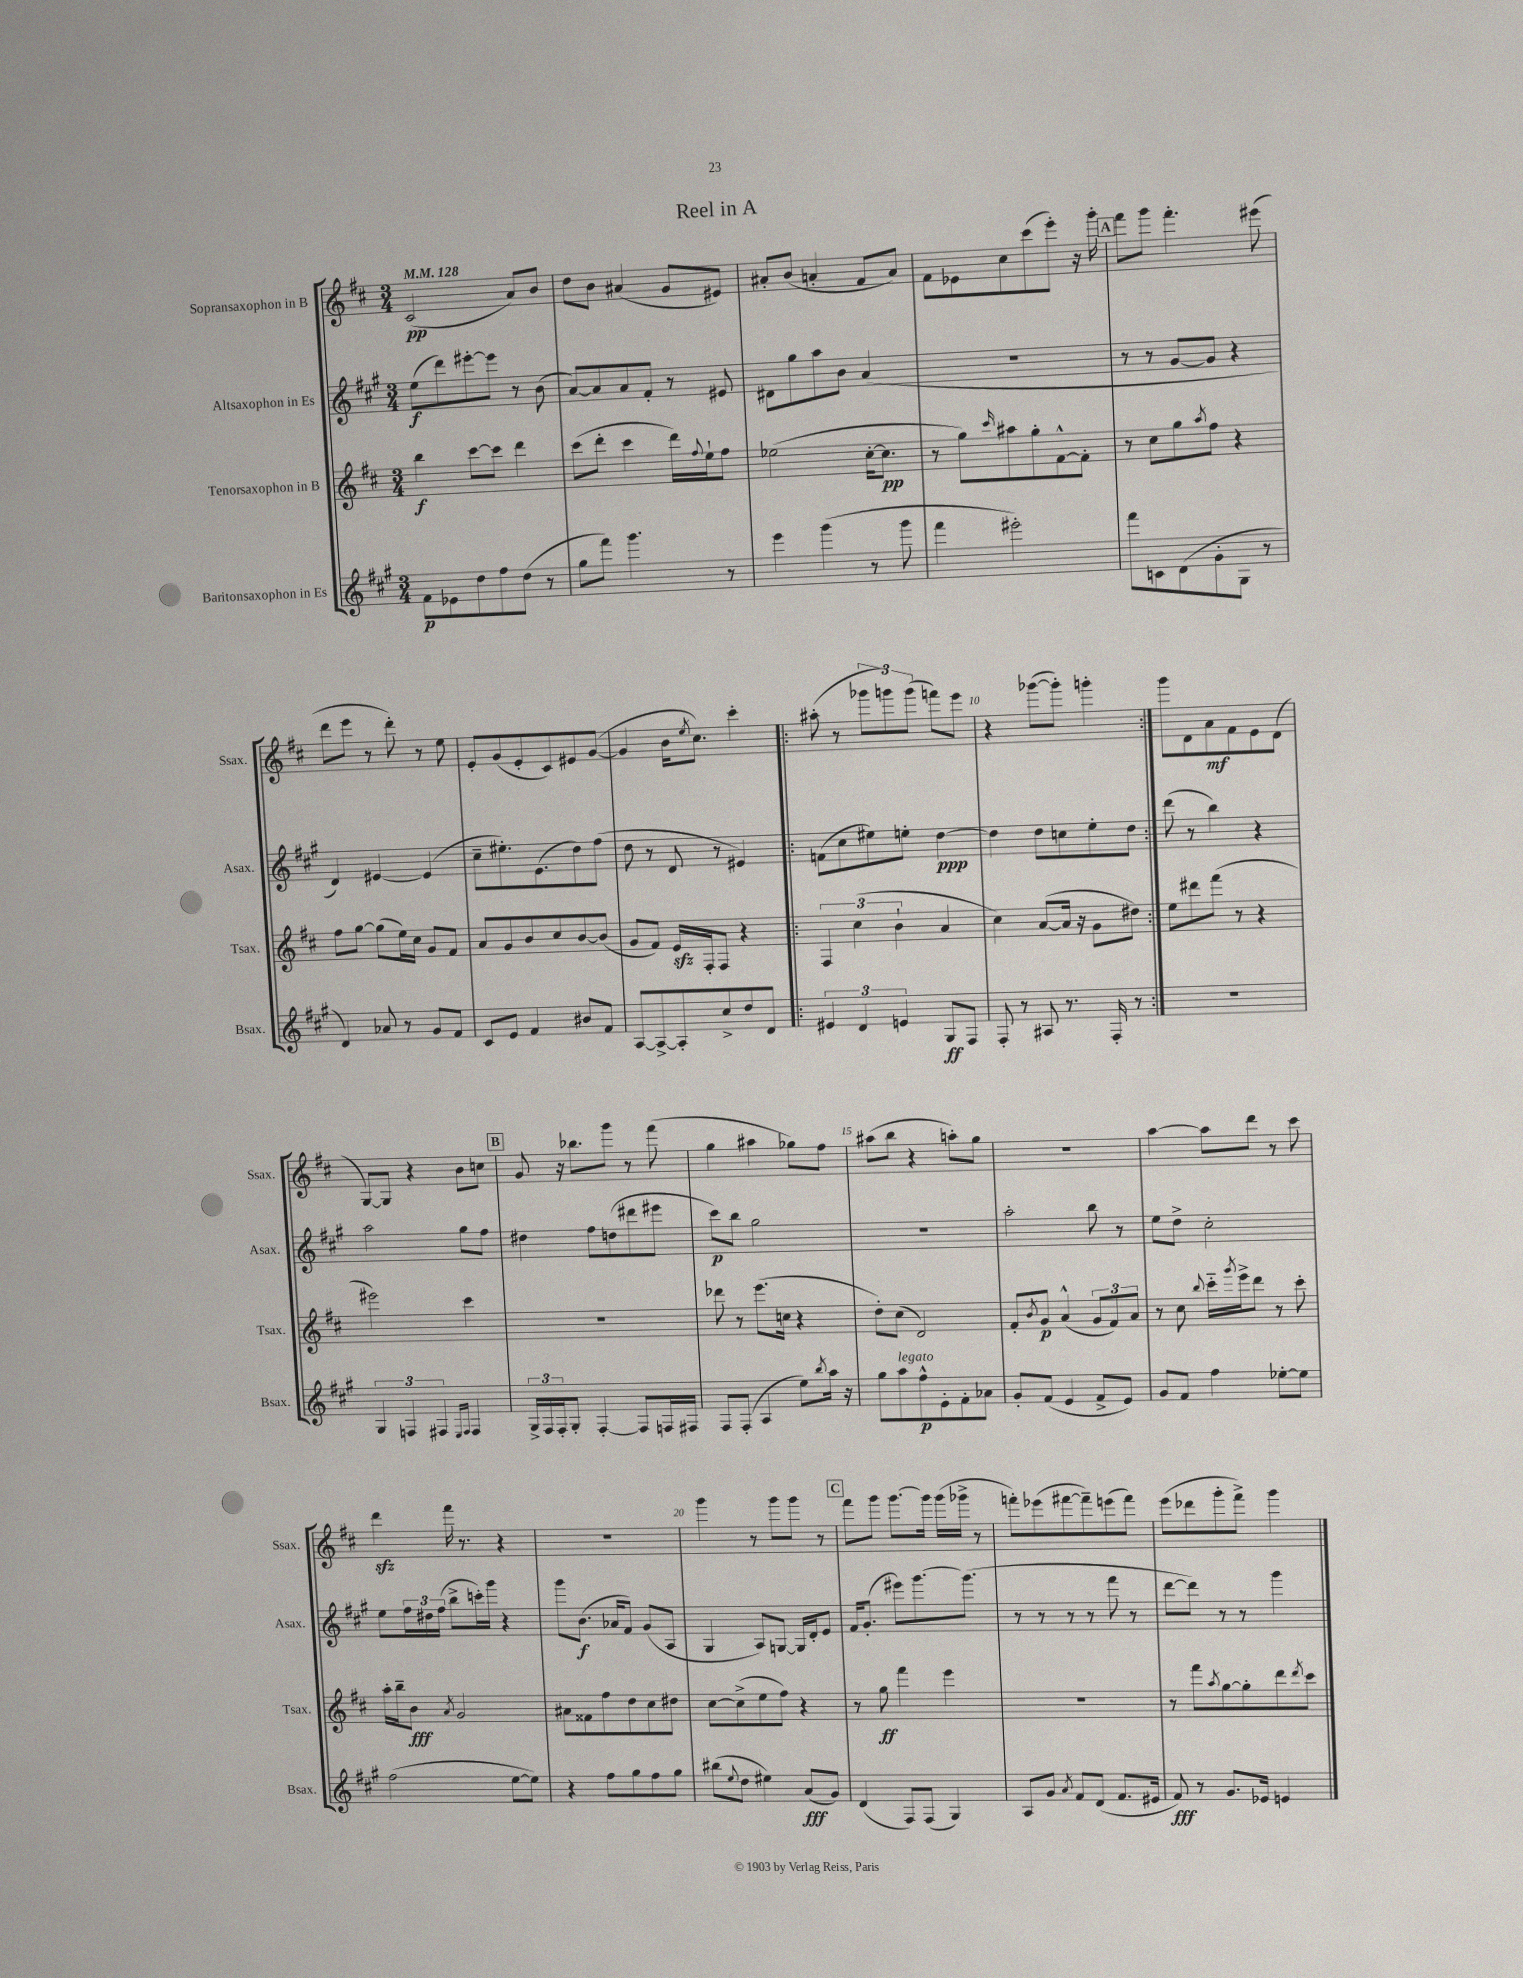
\header { title = "Reel in A" }
<<
\new StaffGroup <<
\new Staff = "s0" \with { instrumentName = "Sopransaxophon in B" shortInstrumentName = "Ssax." } {
    \clef treble \key d \major \numericTimeSignature \time 3/4 \tempo 4 = 128
    cis'2\pp( a'8) b'8 |
    d''8 b'8 ais'4( g'8 eis'8) |
    ais'8-. b'8( a'4-. fis'8 a'8) |
    fis'8 ees'8 cis''8 cis'''8( e'''8-.) r16 g'''16-. |
    \mark \markup { \box "A" } fis'''8 g'''8 fis'''4.-. eis'''8( |
    d'''8 e'''8 r8 d'''8-.) r8 e''8 |
    e'8-. g'8( e'8-. cis'8) eis'8 g'8~( |
    g'4 b'16 \acciaccatura { e''8 } cis''8.) cis'''4-. |
    \repeat volta 2 { ais''8-.( r8 \tuplet 3/2 { ges'''8 g'''8) g'''8( } f'''8) e'''8 |
    r4 ges'''8~( ges'''8-.) g'''4-. | }
    g'''8 d'8 a'8\mf fis'8 e'8 d'8( |
    g8~) g8 r4 b'8 c''8 |
    \mark \markup { \box "B" } g'8 r16 bes''8. g'''8 r8 fis'''8( |
    g''4 ais''4 ges''8) fis''8 |
    ais''8( b''8 r4 a''8-.) g''8 |
    R2. |
    a''4~ a''8 d'''8 r8 cis'''8 |
    d'''4\sfz fis'''16 r8. r4 |
    R2. |
    g'''4 r8 g'''8 g'''8 r8 |
    \mark \markup { \box "C" } fis'''8 g'''8 g'''8.~ g'''16 g'''16( ges'''16-> r8 |
    f'''8-.) ees'''8( fis'''8~ fis'''8--) e'''8( fis'''8) |
    e'''8( des'''8 g'''8-. fis'''8->) g'''4 \bar "|." |
}
\new Staff = "s1" \with { instrumentName = "Altsaxophon in Es" shortInstrumentName = "Asax." } {
    \clef treble \key a \major \numericTimeSignature \time 3/4
    e''8\f( d'''8) eis'''8~-. eis'''8 r8 b'8( |
    a'8~) a'8 a'8 fis'8-. r8 eis'8 |
    dis'8 gis''8 a''8 b'8 a'4( |
    R2. |
    \mark \markup { \box "A" } r8 r8 gis'8~ gis'8 r4 |
    d'4) eis'4~ eis'4( |
    cis''8-- eis''8.-.) e'8.( d''8) fis''8( |
    d''8 r8 d'8 r8 eis'4) |
    \repeat volta 2 { f'8( cis''8 eis''8) e''8-. d''4~\ppp |
    d''4 d''8 c''8 e''8-. d''8 | }
    d'''8( r8 b''4) r4 |
    a''2 gis''8 fis''8 |
    \mark \markup { \box "B" } dis''4 fis''8 d''8( dis'''8 eis'''8 |
    cis'''8\p) b''8 gis''2 |
    R2. |
    a''2-. b''8 r8 |
    e''8 d''8-> cis''2-. |
    e''8 \tuplet 3/2 { fis''16 dis''16 fis''16( } b''8-> c'''16-.) gis'''16 r4 |
    gis'''8 b'8.\f( aes'16 fis'8) gis'8( a8 |
    gis4 a8) g8~ g16 d'16-. e'8 |
    \mark \markup { \box "C" } fis'16 gis'8.-.( eis'''8) gis'''8.~ gis'''8.( |
    r8 r8 r8 r8 fis'''8 r8 |
    d'''8~ d'''8) r8 r8 gis'''4 \bar "|." |
}
\new Staff = "s2" \with { instrumentName = "Tenorsaxophon in B" shortInstrumentName = "Tsax." } {
    \clef treble \key d \major \numericTimeSignature \time 3/4
    b''4\f cis'''8~ cis'''8 d'''4 |
    cis'''8( d'''8-. cis'''4 d'''16) \appoggiatura { fis''8 } e''16-! fis''8 |
    ees''2( cis''16~-. cis''8.\pp |
    r8 g''8) \grace { cis'''16 } ais''8 g''8-. fis'8~-^ fis'8-. |
    \mark \markup { \box "A" } r8 cis''8 g''8 \acciaccatura { a''8 } fis''8 r4 |
    fis''8 g''8~ g''8( e''16) cis''16 g'8 fis'8 |
    a'8 g'8 b'8 cis''8 b'8~ b'8( |
    g'8 fis'8) e'16\sfz fis16-. fis8 r4 |
    \repeat volta 2 { \tuplet 3/2 { fis4 cis''4( b'4-! } a'4 |
    cis''4) a'8~( a'16 r16 g'8 dis''8) | }
    e''8 dis'''8 fis'''8( r8 r4 |
    eis'''2) cis'''4 |
    \mark \markup { \box "B" } R2. |
    des'''8 r8 e'''8.( c''16 r4 |
    d''8-.) cis''8( d'2) |
    fis'8-. \acciaccatura { b'8 } g'8\p a'4-^( \tuplet 3/2 { g'8 fis'8) a'8 } |
    r8 cis''8 \appoggiatura { b''8 } cis'''16-_ \acciaccatura { g'''8 } e'''16-> d'''8 r8 cis'''8-. |
    a''16-. b''16-- b'8\fff \acciaccatura { a'8 } g'2 |
    ais'8 fisis'8 fis''8 d''8 cis''8 dis''8 |
    cis''8~ cis''8->( e''8 fis''8) r4 |
    \mark \markup { \box "C" } r8 g''8\ff fis'''4 e'''4 |
    R2. |
    r8 fis'''8 \acciaccatura { a''8 } g''8~ g''8-. d'''8 \acciaccatura { d'''8 } cis'''8 \bar "|." |
}
\new Staff = "s3" \with { instrumentName = "Baritonsaxophon in Es" shortInstrumentName = "Bsax." } {
    \clef treble \key a \major \numericTimeSignature \time 3/4
    fis'8\p ees'8 d''8 fis''8 d''8( r8 |
    gis''8 fis'''8) gis'''4. r8 |
    e'''4 gis'''4( r8 gis'''8 |
    fis'''4 eis'''2-.) |
    \mark \markup { \box "A" } fis'''8 c'8 d'8( gis'8-. gis8 r8 |
    d'4) aes'8 r8 gis'8 fis'8 |
    cis'8 e'8 fis'4 bis'8 fis'8 |
    a8~ a8~-> a8-. cis''8-> d''8 d'8 |
    \repeat volta 2 { \tuplet 3/2 { eis'4 d'4 e'4 } gis8\ff fis8 |
    fis8-. r8 ais8 r8. fis16-. r8 | }
    R2. |
    \tuplet 3/2 { gis4 f4 fis4 } \grace { e16 fis16 } fis4 |
    \mark \markup { \box "B" } \tuplet 3/2 { gis16-> fis16 fis16-. } gis8-. fis4~-. fis8 f16 fis16 |
    fis8 fis8-.( a4 e''8) \acciaccatura { b''8 } a''16 r16 |
    gis''8 a''8^\markup { \italic "legato" } fis''8-^\p e'8-. fis'8-. aes'8 |
    gis'8-. fis'8( e'4 fis'8-> e'8) |
    gis'8 fis'8 fis''4 ees''8~-. ees''8 |
    fis''2( e''8~ e''8) |
    r4 fis''8 gis''8 fis''8 gis''8 |
    bis''8( \appoggiatura { e''8 } d''8 eis''4) a'8\fff( gis'8) |
    \mark \markup { \box "C" } d'4( fis8) fis8( gis4) |
    a8 gis'8 \acciaccatura { a'8 } fis'8 d'8( fis'8. eis'16 |
    fis'8\fff) r8 gis'8. ees'16 e'4 \bar "|." |
}
>>
>>
\layout { \context { \Score \override BarNumber.break-visibility = ##(#f #t #t) barNumberVisibility = #(every-nth-bar-number-visible 5) } }
